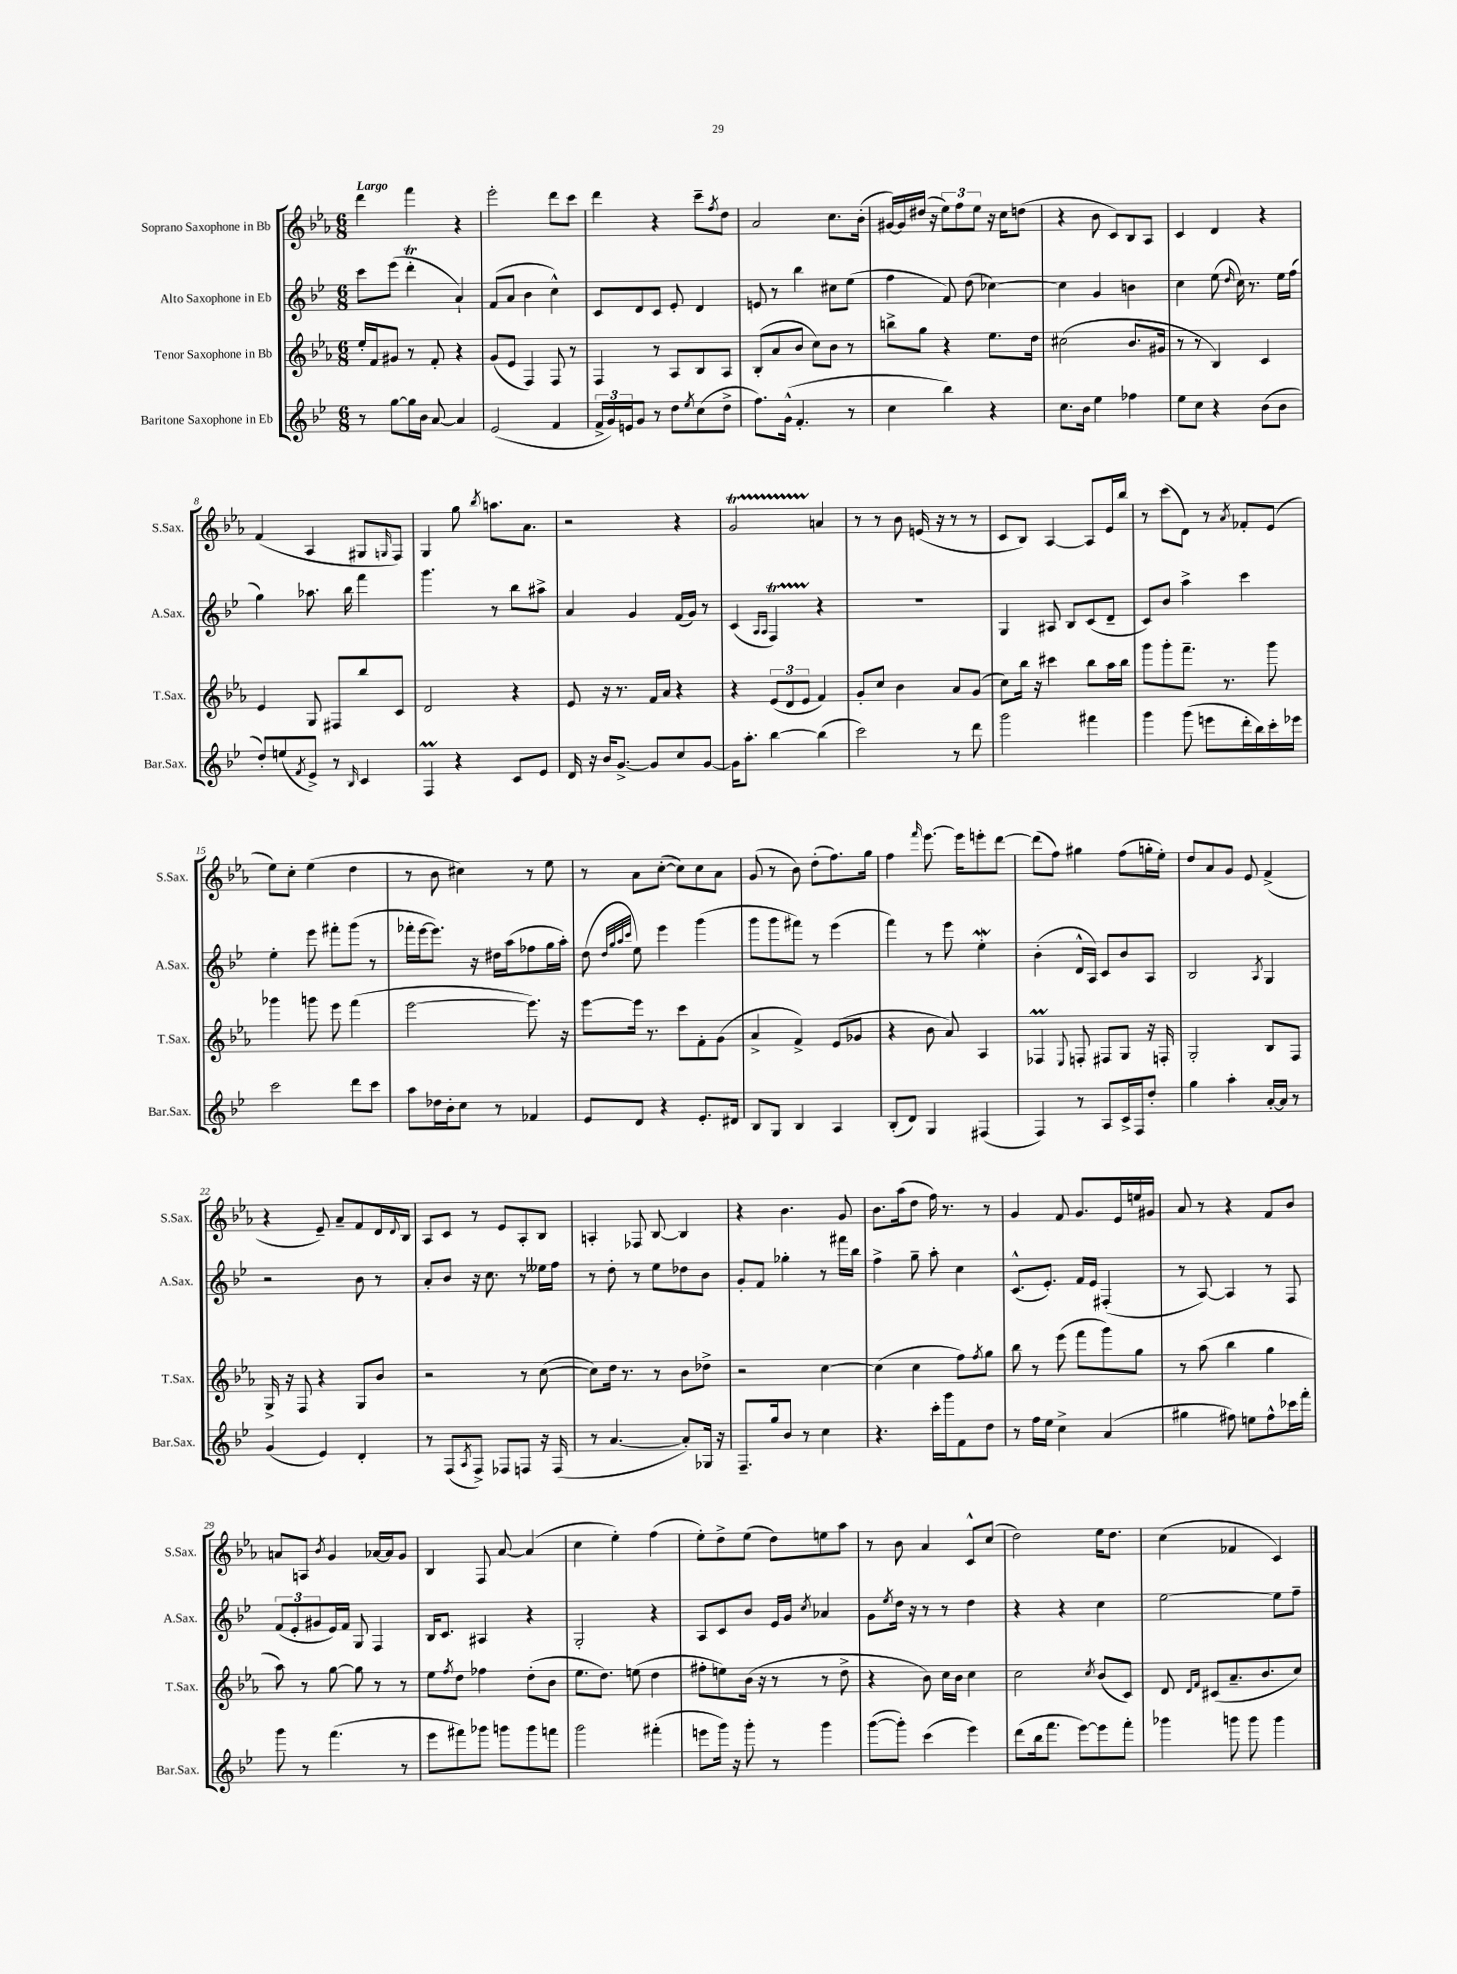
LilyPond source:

<<
\new StaffGroup <<
\new Staff = "s0" \with { instrumentName = "Soprano Saxophone in Bb" shortInstrumentName = "S.Sax." } {
    \clef treble \key ees \major \numericTimeSignature \time 6/8 \tempo "Largo"
    d'''4 f'''4 r4 |
    ees'''2-. d'''8 c'''8 |
    d'''4 r4 c'''8-- \acciaccatura { f''8 } d''8 |
    aes'2 c''8. bes'16-.( |
    gis'16~) gis'16 dis''16( r16 \tuplet 3/2 { ees''8) f''8 ees''8 } r16 c''16 d''8( |
    r4 bes'8 c'8) bes8 aes8 |
    c'4 d'4 r4 |
    f'4( aes4 gis8 \grace { g16 } f8) |
    g4 g''8 \acciaccatura { bes''8 } a''8. aes'8. |
    r2 r4 |
    g'2\startTrillSpan a'4\stopTrillSpan |
    r8 r8 bes'8 e'16( r16 r8 r8 |
    c'8 bes8) aes4~ aes8 ees'16 bes''16 |
    r8 c'''8( d'8) r8 \acciaccatura { aes'8 } fes'8-. ees'8( |
    ees''8) c''8-. ees''4( d''4 |
    r8 bes'8 cis''4) r8 ees''8 |
    r8 aes'8 c''8~-.( c''8) c''8 aes'8 |
    g'8( r8 bes'8) d''8-.( f''8.) g''16 |
    f''4 \grace { f'''16 } ees'''8.~ ees'''16 e'''8-. d'''8~ |
    d'''8( f''8) gis''4 f''8( g''16-. ees''16-.) |
    d''8 aes'8 g'8 ees'8 f'4->( |
    r4 ees'8--) aes'8-- f'8 d'16 \appoggiatura { d'8 } bes16 |
    aes8 c'8 r8 ees'8 aes8-. bes8 |
    a4-. fes8 bes8~ bes4 |
    r4 bes'4. g'8 |
    bes'8. aes''16( d''8 f''16) r8. r8 |
    g'4 f'8 g'8. ees'16 e''16 gis'16 |
    aes'8 r8 r4 f'8 bes'8 |
    a'8 a8 \acciaccatura { bes'8 } g'4 aes'16~ aes'16 g'8 |
    bes4 f8 aes'8~ aes'4( |
    c''4 ees''4-.) f''4( |
    ees''8-.) d''8-> ees''8( d''8) e''8 aes''8 |
    r8 bes'8 aes'4 c'8-^ c''8( |
    d''2) ees''16 d''8. |
    c''4( fes'4 c'4) \bar "|." |
}
\new Staff = "s1" \with { instrumentName = "Alto Saxophone in Eb" shortInstrumentName = "A.Sax." } {
    \clef treble \key bes \major \numericTimeSignature \time 6/8
    c'''8 ees'''8( d'''4-.\trill a'4-!) |
    f'8( a'8 bes'4 c''4-^) |
    c'8 d'8 c'8 ees'8-. d'4 |
    e'8 r8 bes''4 cis''8 ees''8( |
    f''4 f'8) d''8( ces''4~) |
    ces''4 g'4 b'4 |
    c''4 ees''8( \grace { d''16 } c''16) r8. ees''16 f''16( |
    g''4) aes''8. bes''16 f'''4 |
    g'''4. r8 bes''8 ais''8-> |
    a'4 g'4 f'16( g'16) r8 |
    c'4( \grace { a16 a16 } f4\startTrillSpan) r4\stopTrillSpan |
    R2. |
    g4 ais8 bes8 c'8( d'8-- |
    c'8) bes'8 a''4-> c'''4 |
    ees''4-. ees'''8 fis'''8-. g'''8( r8 |
    fes'''16-. ees'''16~ ees'''8.) r16 dis''16 a''16( fes''8 g''16 a''16-.) |
    d''8( \grace { d''32 g''32 a''32 c'''32 } ees''8) ees'''4 g'''4( |
    g'''8 g'''8 fis'''8) r8 ees'''4( |
    f'''4) r8 ees'''8 ees''4-.\mordent |
    bes'4-.( d'16-^ a16) c'8 bes'8 a8 |
    bes2 \acciaccatura { a8 } g4 |
    r2 bes'8 r8 |
    a'8-. bes'8 r16 c''8. r8 eeses''16 f''16 |
    r8 d''8-. r8 ees''8 des''8 bes'8 |
    g'8-. f'8 ges''4-. r8 fis'''16 bes''16 |
    f''4-> g''8-- a''8-. c''4 |
    c'8.-^( ees'8.-.) f'16 ees'16 fis4-.( |
    r8 a8~) a4 r8 f8 |
    \tuplet 3/2 { f'8( ees'8-. gis'8 } ees'16) f'16 g8 f4 |
    bes16 c'8. ais4 r4 |
    g2-. r4 |
    a8 c'8 bes'8 ees'16 g'16 \acciaccatura { c''8 } aes'4 |
    g'8 \acciaccatura { ees''8 } d''16 r16 r8 r8 d''4 |
    r4 r4 c''4 |
    ees''2~ ees''8 f''8-- \bar "|." |
}
\new Staff = "s2" \with { instrumentName = "Tenor Saxophone in Bb" shortInstrumentName = "T.Sax." } {
    \clef treble \key ees \major \numericTimeSignature \time 6/8
    ees''16-. f'16 gis'8 r8 f'8-. r4 |
    g'8( ees'8 f4) f8 r8 |
    f4 r8 aes8 bes8 aes8 |
    bes8-.( aes'8 bes'8 c''8) bes'8 r8 |
    b''8-> g''8 r4 ees''8. d''16 |
    cis''2( bes'8. gis'16 |
    r8 r8 bes4) c'4 |
    ees'4 g8 fis8 bes''8 c'8 |
    d'2 r4 |
    ees'8 r16 r8. f'16 aes'16 r4 |
    r4 \tuplet 3/2 { ees'8( d'8 ees'8 } f'4) |
    g'8-. c''8 bes'4 aes'8 g'8( |
    c''8) bes''16 r16 cis'''4 bes''8 aes''16 bes''16 |
    g'''8 g'''8-. f'''8.-- r8. g'''8 |
    ges'''4 g'''8 ees'''8 f'''4( |
    ees'''2~ ees'''8.) r16 |
    ees'''8~ ees'''16 r8. c'''8 f'8-. g'8( |
    aes'4-> f'4->) ees'8( ges'8 |
    r4 bes'8 aes'8) aes4 |
    fes4\prall \appoggiatura { ees8 } f8-. fis8 g8 r16 f16-. |
    g2-. bes8 f8 |
    g16-> r16 f8 r4 g8 bes'8 |
    r2 r8 c''8~( |
    c''8) d''16 r8. r8 bes'8 des''8-> |
    r2 c''4~ |
    c''4( c''4 f''8) \acciaccatura { f''8 } g''8 |
    bes''8 r8 ees'''8( f'''8 g'''8) g''8 |
    r8 aes''8( bes''4 g''4 |
    aes''8) r8 g''8~ g''8 r8 r8 |
    ees''8 \acciaccatura { f''8 } d''8 fes''4 d''8-.( bes'8 |
    ees''8. d''8.) e''8( d''4 |
    fis''8-. e''8) bes'16( r16 r8 r8 d''8-> |
    r4 bes'8) c''16 bes'16 c''4 |
    c''2 \acciaccatura { c''8 } bes'8( c'8) |
    d'8 \grace { d'16 f'16 } cis'8( aes'8.-- bes'8. c''8) \bar "|." |
}
\new Staff = "s3" \with { instrumentName = "Baritone Saxophone in Eb" shortInstrumentName = "Bar.Sax." } {
    \clef treble \key bes \major \numericTimeSignature \time 6/8
    r8 g''8~ g''16 bes'16 a'8~ a'4 |
    ees'2( f'4 |
    \tuplet 3/2 { f'16-> g'16) e'16 } g'8 r8 d''8 \acciaccatura { ees''8 } c''8( d''8-> |
    f''8.) g'16-^( f'4.-. r8 |
    c''4 bes''4) r4 |
    c''8. bes'16 ees''4 fes''4 |
    ees''8 c''8 r4 bes'8( bes'8 |
    d''8-.) e''8( \acciaccatura { f'8 } ees'8->) r8 \grace { bes16 } c'4 |
    f4\prall r4 c'8 ees'8 |
    d'16 r16 bes'16 g'8.~-> g'8 c''8 g'8~ |
    g'16 a''8.-. bes''4~ bes''4( |
    c'''2) r8 d'''8 |
    g'''2 fis'''4 |
    g'''4 g'''8( e'''8 d'''16-. bes''16) c'''16-. ees'''16 |
    c'''2 d'''8 c'''8 |
    a''8 des''16 bes'16-. c''8 r8 fes'4 |
    ees'8 d'8 r4 ees'8.-. dis'16 |
    bes8 g8 bes4 a4 |
    bes8-.( d'8) g4 fis4( |
    f4) r8 a8 c'16-> f16 d''8-. |
    g''4 a''4-. a'16~-. a'16 r8 |
    g'4( ees'4) d'4-. |
    r8 f8( \acciaccatura { a8 } f8->) fes8 f8 r16 f16( |
    r8 a'4.~ a'8-.) ges16 r16 |
    f8.-- g''16 bes'8 r8 c''4 |
    r4. c'''16-. g'''16 f'8 d''8 |
    r8 f''16 ees''16 c''4-> a'4( |
    gis''4 fis''8) e''8 fis''8-^ ces'''16 f'''16-. |
    g'''8 r8 f'''4.( r8 |
    ees'''8 fis'''8) ges'''8 g'''8 g'''8 f'''8 |
    g'''2 fis'''4-.( |
    e'''8 g'''16) r16 g'''8-. r8 g'''4 |
    g'''8~( g'''8-.) c'''4( ees'''4) |
    d'''8( bes''16 f'''8. ees'''8~) ees'''8 f'''8-. |
    ges'''4 g'''8 g'''8 g'''4 \bar "|." |
}
>>
>>
